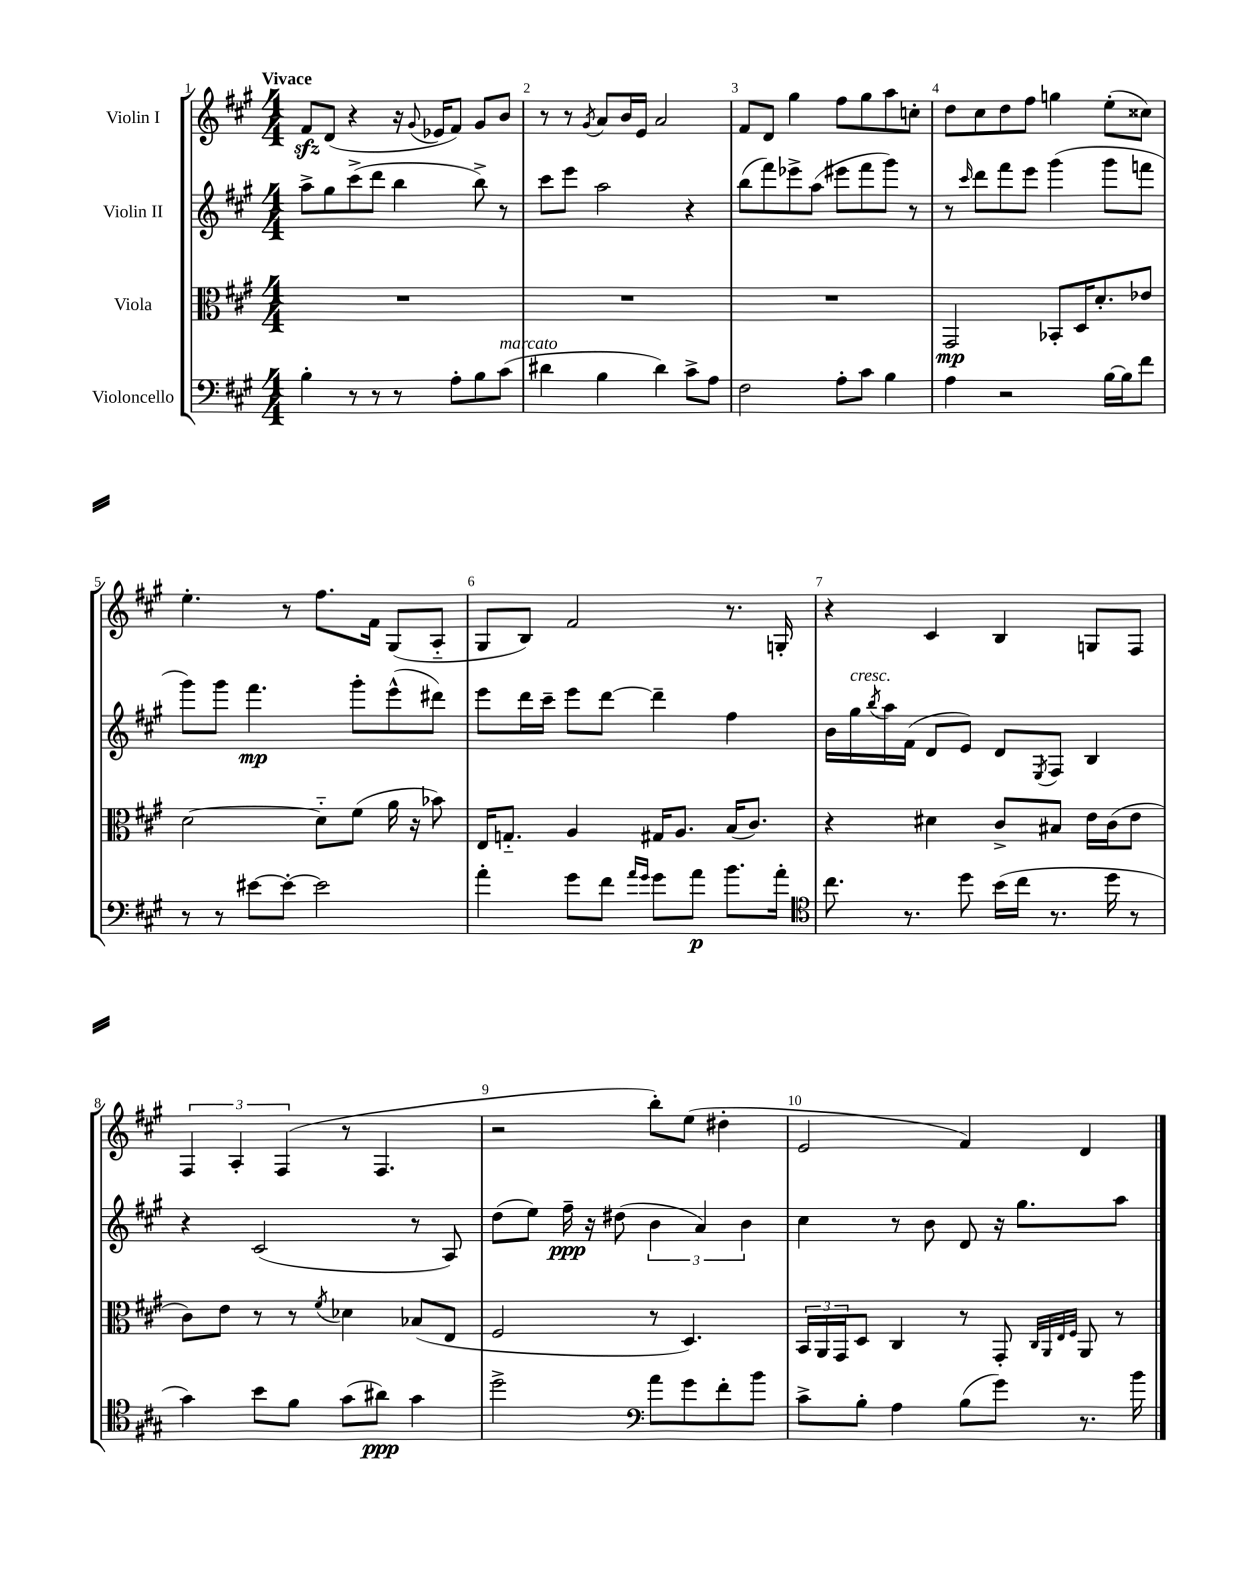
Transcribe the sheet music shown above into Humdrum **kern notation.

**kern	**kern	**kern	**kern
*staff4	*staff3	*staff2	*staff1
*clefF4	*clefC3	*clefG2	*clefG2
*k[f#c#g#]	*k[f#c#g#]	*k[f#c#g#]	*k[f#c#g#]
*M4/4	*M4/4	*M4/4	*M4/4
4B'	1r	8aa^	8f#
.	.	8gg#	(8d
8r	.	(8ccc#^	4r
8r	.	8ddd	.
8r	.	4bb	16r
.	.	.	8qqg#
.	.	.	16e-
8A'	.	.	8f#)
8B	.	8bb^)	8g#
(8c#	.	8r	8b
=	=	=	=
4d#	1r	8ccc#	8r
.	.	8eee	8r
.	.	.	8qg#
4B	.	2aa	8a
.	.	.	16b
.	.	.	16e
4d#)	.	.	2a
8c#^	.	4r	.
8A	.	.	.
=	=	=	=
2F#	1r	(8bb	8f#
.	.	8fff#)	8d
.	.	8eee-^	4gg#
.	.	(8aa	.
8A'	.	8eee#	8ff#
8c#	.	8fff#	8gg#
4B	.	8ggg#)	8aa
.	.	8r	8cc'
=	=	=	=
4A	2GG#	8r	8dd
.	.	16qqccc#	.
.	.	8ddd	8cc#
2r	.	8fff#	8dd
.	.	8eee	8ff#
.	8BB-'	(4ggg#	4gg
.	16D	.	.
.	8.d'	.	.
[16B	.	8ggg#	(8ee'
16B]	.	.	.
8f#	8e-	8fff	8cc##)
=	=	=	=
8r	[2d	8ggg#)	4.ee'
8r	.	8ggg#	.
[8e#	.	4.fff#	.
8e#'_	.	.	8r
2e#]	8d'~]	.	8.ff#
.	(8f#	8ggg#'	.
.	.	.	16f#
.	16a	(8eee^^	(8G#
.	16r	.	.
.	8b-)	8ddd#)	8A'~
=	=	=	=
4a'	16E	8eee	8G#
.	8.G'~	.	.
.	.	16ddd	8B)
.	.	16ccc#~	.
8g#	4A	8eee	2f#
8f#	.	[8ddd	.
16qqa	.	.	.
16qqg#	.	.	.
8g#	16G#	4ddd~]	.
.	8.A	.	.
8a	.	.	.
8.b	(16B	4ff#	8.r
.	8.c#)	.	.
16a'	.	.	16G'
=	=	=	=
*clefC4	*	*	*
8.cc#	4r	16b	4r
.	.	16gg#	.
.	.	8qbb	.
.	.	16aa	.
8.r	.	(16f#	.
.	4d#	8d	4c#
8dd	.	8e)	.
(16b	8c#^	8d	4B
16cc#	.	.	.
.	.	8qE	.
8.r	8B#	8F#	.
.	16e	4B	8G
16dd	(16c#	.	.
8r	8e	.	8F#
=	=	=	=
4g#)	8c#)	4r	6F#
.	8e	.	.
.	.	.	6A'
8b	8r	(2c#	.
.	.	.	(6F#
8f#	8r	.	.
.	8qf#	.	.
(8g#	4d-	.	8r
8a#)	.	.	4.F#
4g#	(8B-	8r	.
.	8E	8A)	.
=	=	=	=
2dd^	2F#	(8dd	2r
.	.	8ee)	.
.	.	16ff#~	.
.	.	16r	.
.	.	(8dd#	.
*clefF4	*	*	*
8a	8r	6b	8bb')
8g#	4.D)	.	(8ee
.	.	6a)	.
8f#'	.	.	4dd#'
.	.	6b	.
8b	.	.	.
=	=	=	=
8c#^	24BB	4cc#	2e
.	24AA	.	.
.	24GG#	.	.
8B'	8D	.	.
4A	4C#	8r	.
.	.	8b	.
(8B	8r	8d	4f#)
8g#)	8GG#'	16r	.
.	.	8.gg#	.
.	32qqC#	.	.
.	32qqAA	.	.
.	32qqE	.	.
.	32qqF#	.	.
8.r	8AA	.	4d
.	8r	8aa	.
16b	.	.	.
==	==	==	==
*-	*-	*-	*-
